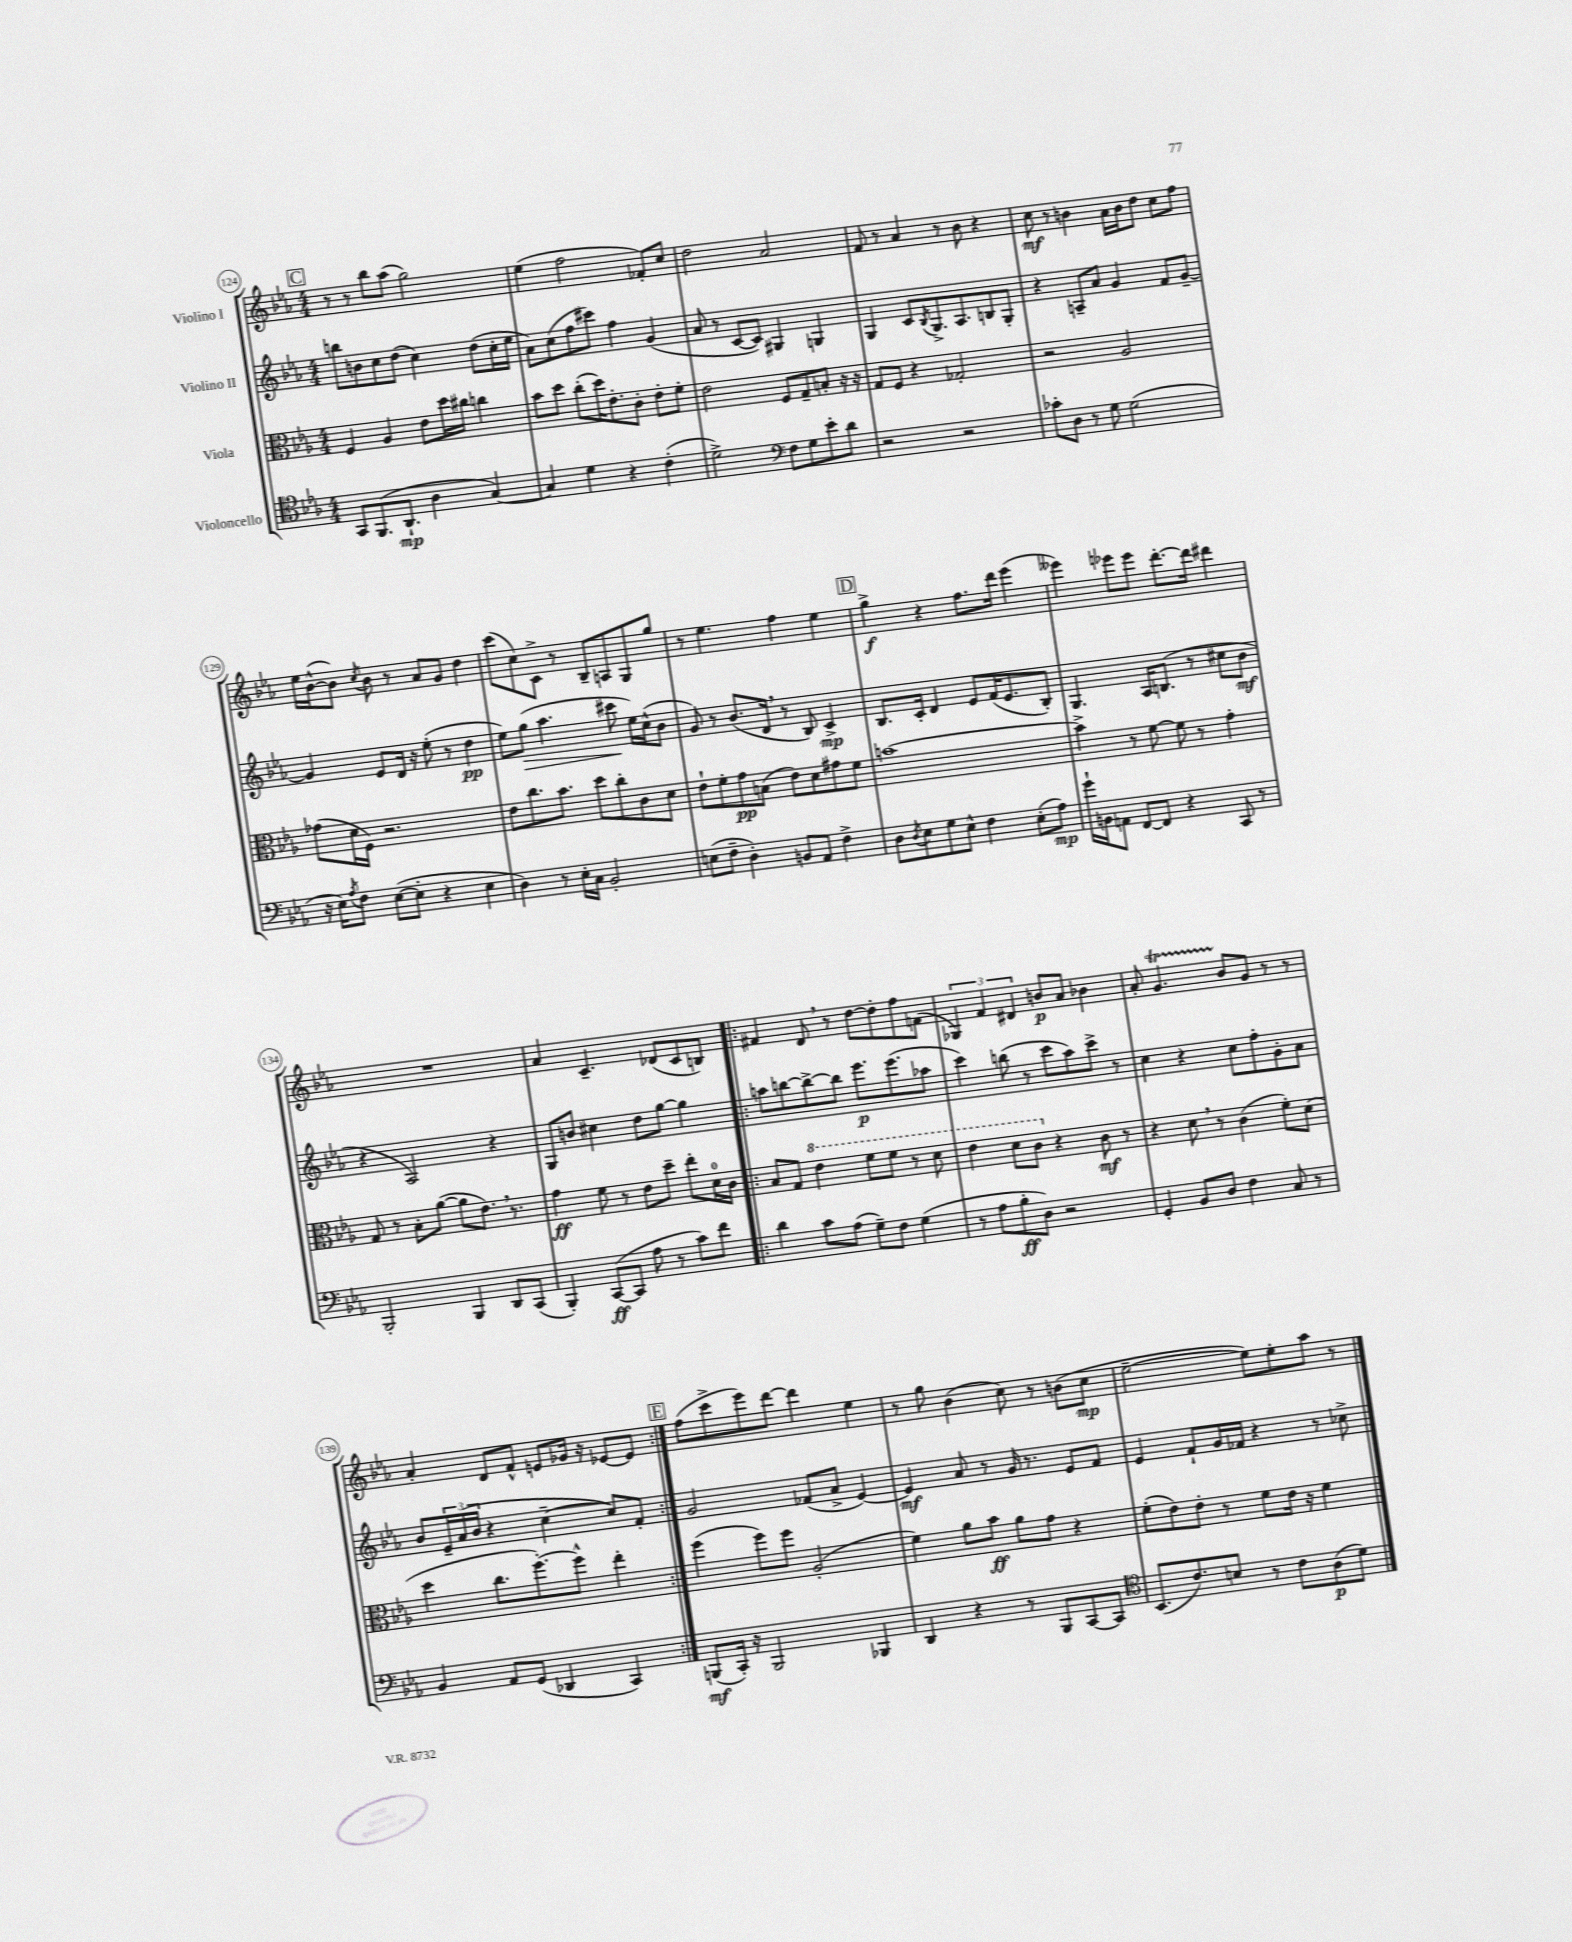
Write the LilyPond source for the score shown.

<<
\new StaffGroup <<
\new Staff = "s0" \with { instrumentName = "Violino I" } {
    \clef treble \key ees \major \numericTimeSignature \time 4/4
    \mark \markup { \box "C" } r8 r8 bes''8 aes''8( g''2) |
    ees''4( f''2 fes'8-.) c''8 |
    d''2 aes'2 |
    f'8 r8 aes'4 r8 bes'8 r4 |
    c''8\mf r8 b'4 aes'16 b'16 d''8 c''8 f''8 |
    ees''16 bes'16~-^( bes'8) \acciaccatura { c''8 } bes'8 r8 aes'8 g'8 d''4 |
    c'''8( c''8) c'8-> r8 bes8-- a8 g8 g''8 |
    r8 ees''4. f''4 ees''4 |
    \mark \markup { \box "D" } g''4->\f r4 f''8. d'''16 ees'''4( |
    eeses'''4) ees'''8 ees'''8 d'''8.~-. d'''16 dis'''4 |
    R1 |
    aes'4 c'4.-- des'8( c'8 b8) |
    \repeat volta 2 { fis'4 d'8 \breathe r8 d''8~ d''8-. f''8 f'8( |
    \tuplet 3/2 { ges4) f'4 dis'4 } b'8\p aes'8 bes'4 |
    aes'8-. g'4.\startTrillSpan bes'8\stopTrillSpan g'8 r8 r8 |
    aes'4-. d'8 f'8-^ e'8 ges'16 r16 ees'8~ ees'8 | }
    \mark \markup { \box "E" } f''8( c'''8-> ees'''8) d'''8~ d'''4 ees''4 |
    r8 g''8 bes'4( c''8) r8 b'8( c''8\mp |
    ees''2~-- ees''8) ees''8-. aes''8 r8 \bar "|." |
}
\new Staff = "s1" \with { instrumentName = "Violino II" } {
    \clef treble \key ees \major \numericTimeSignature \time 4/4
    \mark \markup { \box "C" } b''8 b'8 c''8 d''8( c''4) d''8( c''16-. ees''16 |
    aes'8) c''8( f''8 cis'''8) f''4 g'4( |
    aes'8 r8 c'8~ c'8) gis4 g4 |
    g4 c'8 \acciaccatura { bes8 } g8.-> aes8. b8 g8-. |
    r4 a8-- aes'8 g'4 f'8 g'8~-- |
    g'4 ees'8 d'16 r16 ees''8-.( r8 d''4\pp |
    ees''8) g''8\>( aes''4. cis'''8\! ees''16) c''16-^( bes'8 |
    g'8) r8 bes'8.( d'16 \breathe r8 bes8) c'4->\mp |
    \mark \markup { \box "D" } bes8. c'16-. d'4 ees'8 f'16( ees'8. bes8-.) |
    g4. aes16 b8.( r8 cis''8 bes'8\mf |
    r4 aes2) r4 |
    g8 b'8 cis''4 d''8 g''8~ g''4 |
    \repeat volta 2 { a''8 b''8~ b''8~-> b''8 ees'''8.\p ees'''8.( aes''8 |
    c'''4) b''8( r8 c'''8 aes''8) c'''8-> r8 |
    c''4 r4 c''8 f''8-. g'8-. aes'8 |
    bes'8 \tuplet 3/2 { ees'16-- aes'16( bes'16 } r4 c''4~-- c''8) f'8-. | }
    \mark \markup { \box "E" } g'2 fes'8( aes'8-> ees'4~) |
    ees'4\mf aes'8 r8 g'16 r8. ees'8 f'8 |
    ees'4 f'8-! g'16 fes'16 r4 r8 ces''8-> \bar "|." |
}
\new Staff = "s2" \with { instrumentName = "Viola" } {
    \clef alto \key ees \major \numericTimeSignature \time 4/4
    \mark \markup { \box "C" } f4 aes4 ees'8 d''16 cis''16 c''4 |
    bes'8 d''8 c''8-.( d''16) ees'8.-. c'8-. ees'8-. f'8-. |
    ees'2 f8 g8-- b8-. r16 r16 |
    g8 f8 r4 ges2-. |
    r2 aes2 |
    ges'8( d'16 f16) r2. |
    ees'8 c''8. bes'8. d''8 c''8-. c'8 d'8 |
    ees'8-! f'8-. g'8\pp b8( ees'8) d'8 gis'8 f'8 |
    \mark \markup { \box "D" } b'1~ |
    b'4-> r8 f'8~ f'8 r8 g'4-. |
    g8 r8 bes8-. aes'8~( aes'8 ees'8.) \breathe r8. |
    g'4\ff f'8 r8 ees'8 d''8-- ees''8-. d'16-0 c'16 |
    \repeat volta 2 { bes8 g8 \ottava #1 ees''4 f''8 f''8 r8 d''8 |
    ees''4 d''8 c''8 \ottava #0 r4 c'8\mf r8 |
    r4 d'8 \breathe r8 c'4( f'8-.) d'8( |
    d''4 c''8. f''8.~-.) f''8-^ ees''4-. | }
    \mark \markup { \box "E" } f''4( f''8) f''8 aes2-.( |
    f'4) aes'8 bes'8\ff aes'8 g'8 r4 |
    f'8-.( ees'8) ees'8-. r8 f'8 ees'16 r16 f'4 \bar "|." |
}
\new Staff = "s3" \with { instrumentName = "Violoncello" } {
    \clef tenor \key ees \major \numericTimeSignature \time 4/4
    \mark \markup { \box "C" } g,8 f,8.( aes,8.-!\mp aes4 g4~) |
    g4 d'4 r4 c'4-.( |
    d'2->) \clef bass f8 g8 ees'8-. d'8 |
    r2 r2 |
    ces'8-. d8 r8 g8 g2( |
    r16 ees16) \acciaccatura { aes8 } f8 ees8~( ees8-. r4 ees4 |
    d4) r8 ees16-. c16 bes,2-. |
    e8( f8-- d4-.) b,8 aes,8 f4-> |
    \mark \markup { \box "D" } d8 \acciaccatura { d8 } ees8 g8 ees8-^ f4 ees8-.( aes8\mp) |
    g'16-! b,16 a,8 f,8~ f,8 r4 c,8 r8 |
    bes,,2-. bes,,4 d,8 c,8( |
    bes,,4-.) c,8~\ff( c,8 aes8 r8 c'8) f'8 |
    \repeat volta 2 { d'4 c'8 aes8( g8--) f8 g4( |
    r8 aes8 bes8-.\ff d8) r2 |
    g,4-. bes,8 d8 f4 c8 r8 |
    bes,4 aes,8 g,8( des,4 c,4) | }
    \mark \markup { \box "E" } b,,8\mf( c,16-.) r16 b,,2 bes,,4 |
    d,4 r4 r8 bes,,8 c,8~ c,8 |
    \clef tenor bes,8.( c'8.) b8 r8 c'8 aes8\p( d'8) \bar "|." |
}
>>
>>
\layout { \context { \Score currentBarNumber = #124 \override BarNumber.stencil = #(make-stencil-circler 0.1 0.3 ly:text-interface::print) } }
